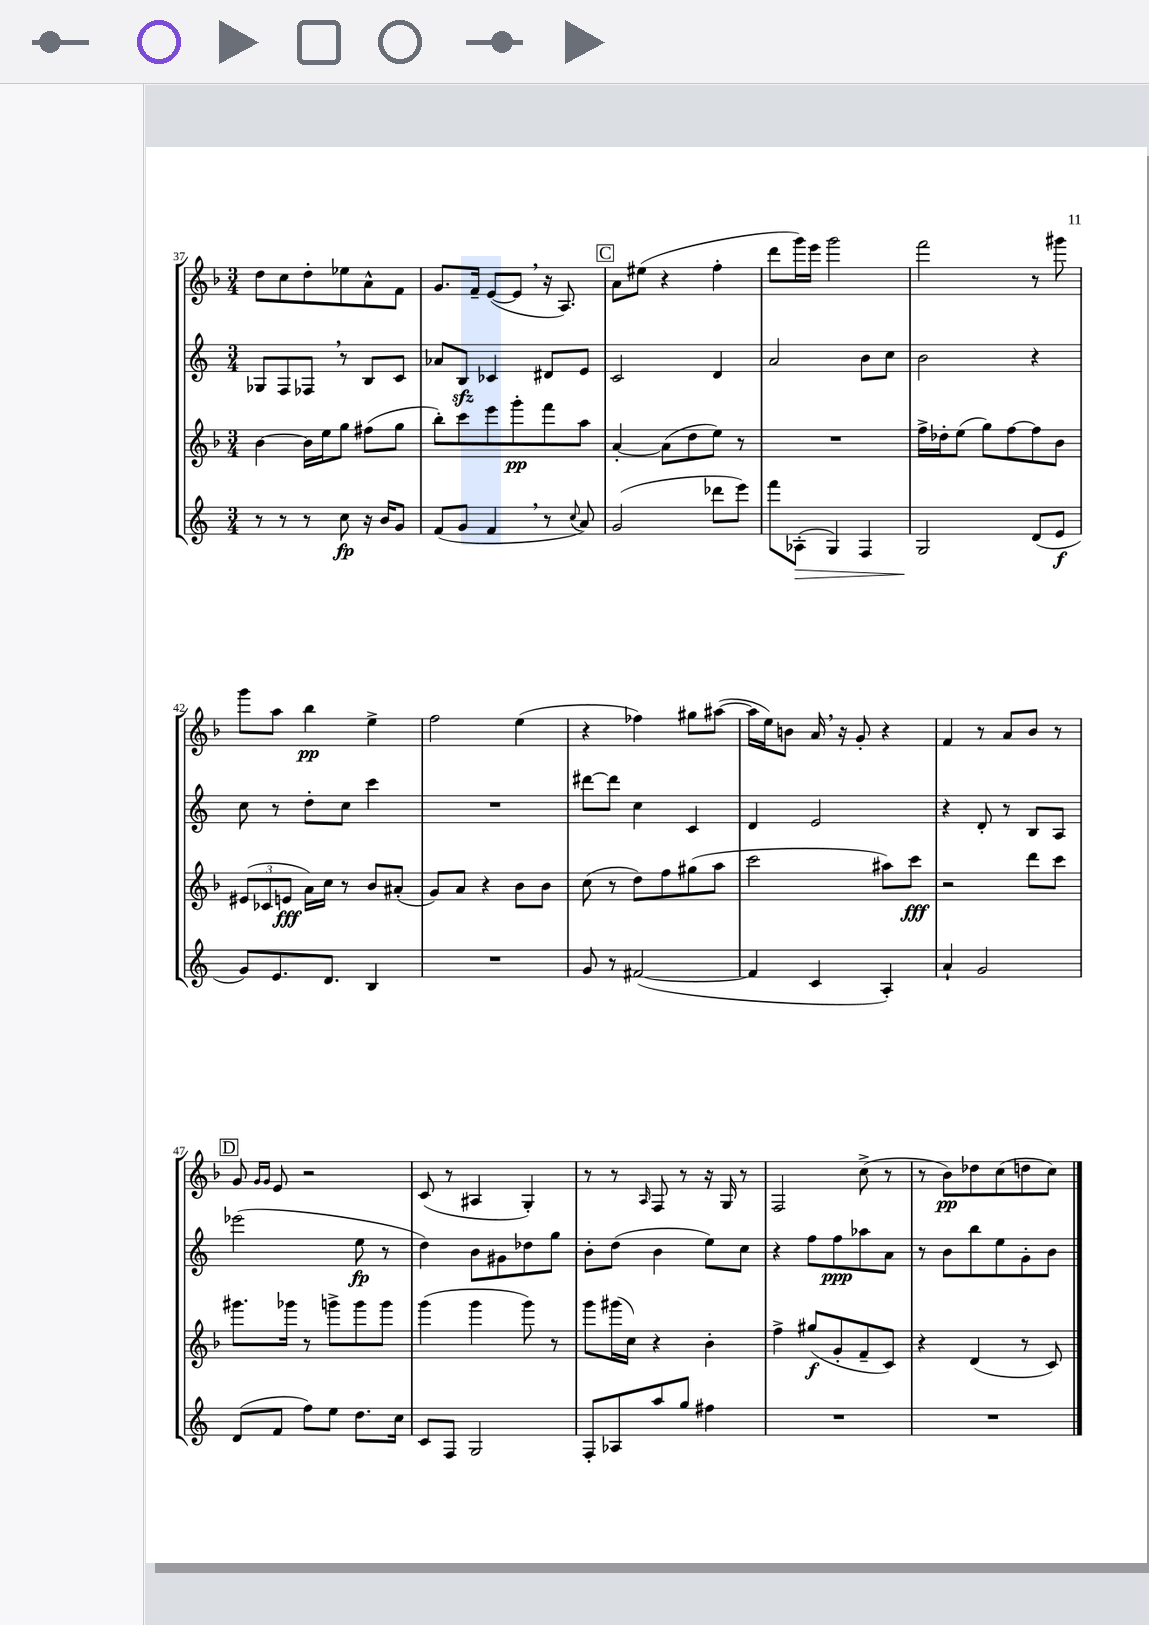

**kern	**kern	**kern	**kern
*staff4	*staff3	*staff2	*staff1
*clefG2	*clefG2	*clefG2	*clefG2
*k[]	*k[b-]	*k[]	*k[b-]
*M3/4	*M3/4	*M3/4	*M3/4
8r	[4b-\	8G-/L	8dd\L
8r	.	8F/	8cc\
8r	16b-\]LL	8F-/J	8dd'\
.	16ee\J	.	.
8cc\	8gg\J	8r	8ee-\
16r	(8ff#\L	8B/L	8a^^\
16b/LK	.	.	.
8g/J	8gg\J	8c/J	8f\J
=	=	=	=
(8f/L	8bb-'\L)	8a-/L	8.g/L
8g/J	8ccc\	8B/J	.
.	.	.	16f~/Jk
4f/	8eee\	4c-/	([8e/L
.	8ggg'\	.	8e/]J
8r	8fff\	8d#/L	16r
.	.	.	8.A/)
8qqcc/	.	.	.
8a/)	8aa\J	8e/J	.
=	=	=	=
(2g/	[4a'/	2c/	8a\L
.	.	.	(8ee#\J
.	(8a\]L	.	4r
.	8dd\	.	.
8ddd-\L	8ee\J)	4d/	4ff'\
8eee\J)	8r	.	.
=	=	=	=
8fff\L	2.r	2a/	8ddd\L
(8A-'\J	.	.	16ggg\L)
.	.	.	16eee\JJ
4G/)	.	.	2ggg\
4F/	.	8b\L	.
.	.	8cc\J	.
=	=	=	=
2G/	16ff^\LL	2b\	2fff\
.	16dd-'\J	.	.
.	(8ee\J	.	.
.	8gg\L)	.	.
.	[8ff\	.	.
(8d/L	8ff\]	4r	8r
8e/J	8b-\J	.	8ggg#\
=	=	=	=
8g/L)	(12e#/L	8cc\	8ggg\L
.	12c-/	.	.
8.e/	.	8r	8aa\J
.	12e/J	.	.
.	16a\LL)	8dd'\L	4bb-\
8.d/J	16cc\JJ	.	.
.	8r	8cc\J	.
4B/	8b-/L	4ccc\	4ee^\
.	(8a#'/J	.	.
=	=	=	=
2.r	8g/L)	2.r	2ff\
.	8a/J	.	.
.	4r	.	.
.	8b-\L	.	(4ee\
.	8b-\J	.	.
=	=	=	=
8g/	(8cc\	[8ddd#\L	4r
8r	8r	8ddd#\]J	.
([2f#/	8dd\L)	4cc\	4ff-\)
.	8ff\	.	.
.	(8gg#\	4c/	8gg#\L
.	8aa\J	.	([8aa#\J
=	=	=	=
4f#/]	2ccc\	4d/	16aa#\]LL
.	.	.	16ee\J)
.	.	.	8b\J
4c/	.	2e/	16a/
.	.	.	16r
.	.	.	8g'/
4A'/)	8aa#\L)	.	4r
.	8ccc\J	.	.
=	=	=	=
4a`/	2r	4r	4f/
2g/	.	8d'/	8r
.	.	8r	8a/L
.	8ddd\L	8B/L	8b-/J
.	8ccc\J	8A/J	8r
=	=	=	=
(8d/L	8.ggg#\L	(2eee-\	8g/
.	.	.	16qqg/LL
.	.	.	16qqg/JJ
8f/J	.	.	8e/
.	16ggg-\Jk	.	.
8ff\L)	8r	.	2r
8ee\J	8ggg^\L	.	.
8.dd\L	8ggg\	8ee\	.
.	8ggg\J	8r	.
16cc\Jk	.	.	.
=	=	=	=
8c/L	(4ggg\	4dd\)	(8c/
8F/J	.	.	8r
2G/	4ggg\	8b\L	4A#/
.	.	8g#\	.
.	8ggg\)	8dd-\	4G'/)
.	8r	8gg\J	.
=	=	=	=
8F'/L	8ggg\L	8b'\L	8r
8A-/	(16ggg#\L	(8dd\J	8r
.	16cc\JJ)	.	.
.	.	.	16qqA/
8aa/	4r	4b\	8F/
8gg/J	.	.	8r
4ff#\	4b-'\	8ee\L)	16r
.	.	.	16G/
.	.	8cc\J	8r
=	=	=	=
2.r	4ff^\	4r	2F/
.	(8gg#/L	8ff\L	.
.	8g'/	8ff\	.
.	8f~/	8aa-\	(8cc^\
.	8c/J)	8a\J	8r
=	=	=	=
2.r	4r	8r	8r
.	.	8b\L	8b-\L)
.	(4d/	8bb\	8dd-\
.	.	8ee\	(8cc\
.	8r	8g'\	8dd\
.	8c/)	8b\J	8cc\J)
==	==	==	==
*-	*-	*-	*-
